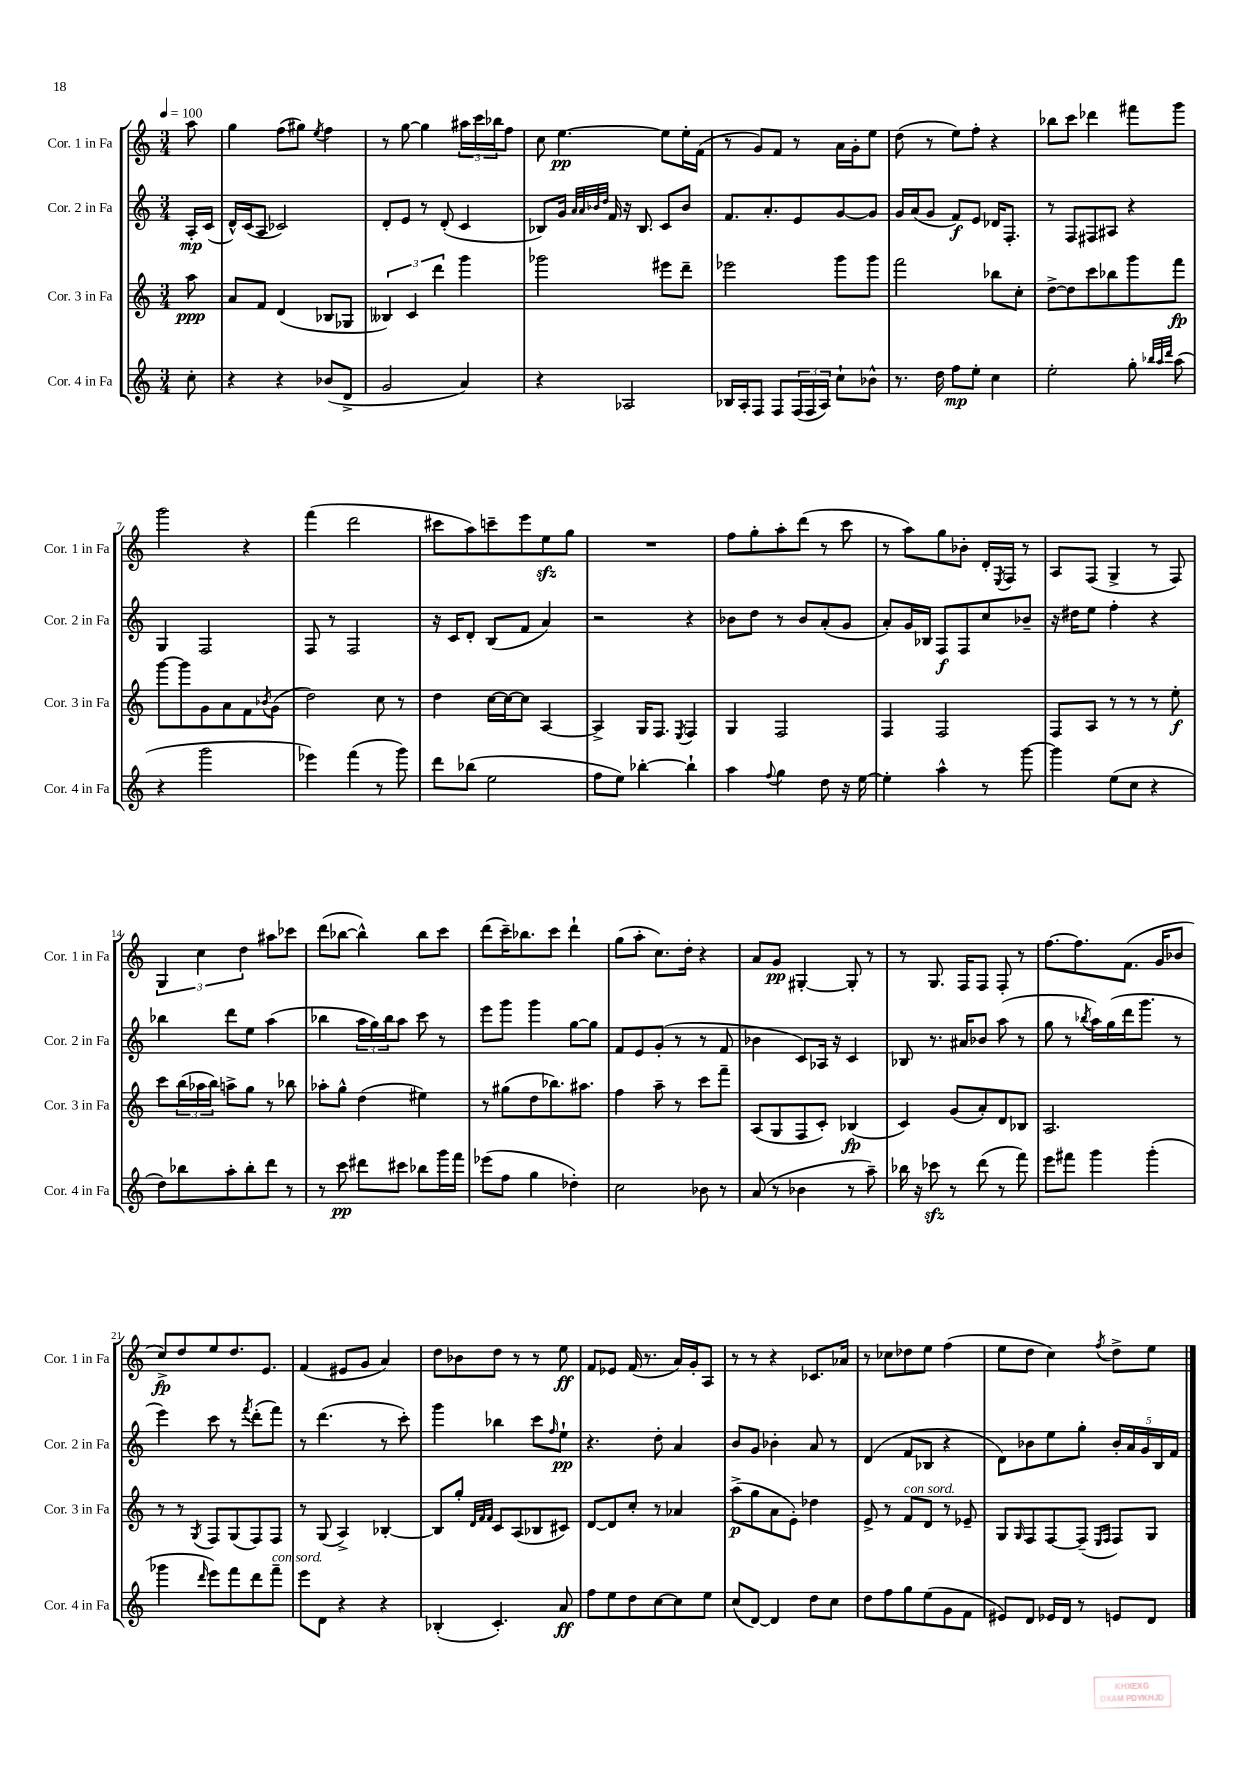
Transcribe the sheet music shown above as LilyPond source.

<<
\new StaffGroup <<
\new Staff = "s0" \with { instrumentName = "Cor. 1 in Fa" shortInstrumentName = "Cor. 1 in Fa" } {
    \clef treble \key c \major \numericTimeSignature \time 3/4 \partial 8 \tempo 4 = 100
    a''8 |
    g''4 f''8( gis''8) \acciaccatura { e''8 } f''4 |
    r8 g''8~ g''4 \tuplet 3/2 { ais''16 c'''16 bes''16 } f''8 |
    c''8 e''4.~\pp e''8 e''16-. f'16( |
    r8 g'8) f'8 r8 a'16 g'16-. e''8 |
    d''8( r8 e''8) f''8-. r4 |
    bes''8 c'''8 des'''4 fis'''8 g'''8 |
    g'''2 r4 |
    f'''4( d'''2 |
    cis'''8 a''8) c'''8-- e'''8 e''8\sfz g''8 |
    R2. |
    f''8 g''8-. a''8-. d'''8( r8 c'''8 |
    r8 a''8) g''8 bes'8-. d'16-. \acciaccatura { e8 } f16 r8 |
    a8 f8( g4-> r8 f8) |
    \tuplet 3/2 { g4 c''4 d''4 } ais''8 ces'''8 |
    d'''8( bes''8~ bes''4-^) bes''8 c'''8 |
    d'''8( c'''16--) bes''8. c'''8 d'''4-! |
    g''8( a''8-. c''8.) d''16-. r4 |
    a'8 g'8\pp gis4~-. gis8-. r8 |
    r8 g8. f16 f8 f8-. r8 |
    f''8.~ f''8. f'8.( g'16 bes'8 |
    c''8->\fp) d''8 e''8 d''8. e'8. |
    f'4( eis'8 g'8 a'4) |
    d''8 bes'8 d''8 r8 r8 e''8\ff |
    f'8 ees'8 f'16( r8. a'16) g'16-. a8 |
    r8 r8 r4 ces'8. aes'16 |
    r8 ces''8 des''8 e''8 f''4( |
    e''8 d''8 c''4) \acciaccatura { f''8 } d''8-> e''8 \bar "|." |
}
\new Staff = "s1" \with { instrumentName = "Cor. 2 in Fa" shortInstrumentName = "Cor. 2 in Fa" } {
    \clef treble \key c \major \numericTimeSignature \time 3/4 \partial 8
    a16-.\mp c'16( |
    d'16-^) c'16( a8 ces'2) |
    d'8-. e'8 r8 d'8-.( c'4 |
    bes8) g'16 \grace { a'32 a'32 bes'32 d''32 } f'16 r16 bes8. c'8 bes'8 |
    f'8. a'8.-. e'8 g'8~ g'8 |
    g'16 a'16( g'8 f'8\f) e'8 des'16 f8.-. |
    r8 f8 fis8 ais8 r4 |
    g4 f2 |
    f8 r8 f2 |
    r16 c'16 d'8-. b8( f'8 a'4) |
    r2 r4 |
    bes'8 d''8 r8 bes'8 a'8-.( g'8 |
    a'8-.) g'16 bes16 f8\f f8 c''8 bes'8-- |
    r16 dis''16 e''8 f''4-. r4 |
    bes''4 d'''8 e''8 a''4( |
    bes''4 \tuplet 3/2 { a''16 g''16) bes''16 } a''8 c'''8 r8 |
    e'''8 g'''8 g'''4 g''8~ g''8 |
    f'8 e'8 g'8-.( r8 r8 f'8 |
    bes'4 c'8) aes16 r16 c'4 |
    bes8 r8. ais'16 bes'8 a''8( r8 |
    g''8 r8 \acciaccatura { bes''8 } a''16) g''16( d'''16 g'''8. r8 |
    e'''4) c'''8 r8 \acciaccatura { f'''8 } d'''8-.( f'''8) |
    r8 d'''4.( r8 c'''8-.) |
    g'''4 bes''4 c'''8 \grace { f''16 } e''8-!\pp |
    r4. d''8-. a'4 |
    b'8 g'8 bes'4-. a'8 r8 |
    d'4( f'8 bes8 r4 |
    d'8) bes'8 e''8 g''8-. \tuplet 5/4 { bes'16-. a'16 g'16 b16 f'16 } \bar "|." |
}
\new Staff = "s2" \with { instrumentName = "Cor. 3 in Fa" shortInstrumentName = "Cor. 3 in Fa" } {
    \clef treble \key c \major \numericTimeSignature \time 3/4 \partial 8
    a''8\ppp |
    a'8 f'8 d'4( bes8 ges8 |
    \tuplet 3/2 { beses4) c'4 d'''4 } g'''4 |
    ges'''2 eis'''8 d'''8-- |
    ees'''2 g'''8 g'''8 |
    f'''2 bes''8 c''8-. |
    d''8~-> d''8 c'''8 bes''8 g'''8 f'''8\fp |
    g'''8~ g'''8 g'8 a'8 f'8 \acciaccatura { bes'8 } g'8( |
    d''2) c''8 r8 |
    d''4 c''16~ c''16~ c''8 a4~ |
    a4-> g16 f8. \acciaccatura { e8 } f4 |
    g4 f2 |
    f4 f2 |
    f8 a8 r8 r8 r8 e''8-.\f |
    c'''8 \tuplet 3/2 { b''16( aes''16 b''16) } a''8-> g''8 r8 bes''8 |
    aes''8-. g''8-^ d''4( eis''4) |
    r8 gis''8( d''8 bes''8.) ais''8. |
    f''4 a''8-- r8 c'''8 f'''8-- |
    a8( g8 f8 c'8-.) bes4\fp( |
    c'4) g'8( a'8-.) d'8 bes8 |
    a2. |
    r8 r8 \acciaccatura { g8 } f8 g8( f8) f8 |
    r8 g8( a4->) bes4~-. |
    bes8 g''8-. \grace { d'32 f'32 f'32 } c'8 a8( bes8 cis'8) |
    d'8~ d'8 c''8-. r8 aes'4 |
    a''8->\p( g''8 a'8 e'8-.) des''4 |
    e'8-> r8 f'8^\markup { \italic "con sord." } d'8 r8 ees'8-- |
    g8 \grace { g16 } f8 f8~ f8--( \grace { e16 f16 } f8) g8 \bar "|." |
}
\new Staff = "s3" \with { instrumentName = "Cor. 4 in Fa" shortInstrumentName = "Cor. 4 in Fa" } {
    \clef treble \key c \major \numericTimeSignature \time 3/4 \partial 8
    c''8-. |
    r4 r4 bes'8( d'8-> |
    g'2 a'4) |
    r4 aes2 |
    bes16 a16-. f8 f8 \tuplet 3/2 { f16( f16 a16) } c''8-! bes'8-^ |
    r8. d''16 f''8\mp e''8-. c''4 |
    e''2-. g''8-. \grace { bes''32 a''32 d'''32 } a''8( |
    r4 g'''2 |
    ees'''4) f'''4( r8 g'''8) |
    d'''8 bes''8( e''2 |
    f''8 e''8) bes''4~-. bes''4-! |
    a''4 \appoggiatura { f''8 } g''4 d''8 r16 e''16~ |
    e''4-. a''4-^ r8 g'''8~ |
    g'''4 e''8( c''8 r4 |
    d''8) bes''8 a''8-. bes''8-. d'''8 r8 |
    r8 c'''8\pp dis'''8 cis'''8 bes''8 g'''16 f'''16 |
    ees'''8( f''8 g''4 des''4-.) |
    c''2 bes'8 r8 |
    a'8( r8 bes'4 r8 a''8--) |
    bes''16 r16 ces'''8\sfz r8 d'''8( r8 f'''8) |
    e'''8 fis'''8 g'''4 g'''4-.( |
    ges'''4 \grace { d'''16 } e'''8) f'''8 d'''8 f'''8--^\markup { \italic "con sord." } |
    e'''8 d'8 r4 r4 |
    bes4-.( c'4.-.) a'8\ff |
    f''8 e''8 d''8 c''8~ c''8 e''8 |
    c''8( d'8~) d'4 d''8 c''8 |
    d''8 f''8 g''8 e''8( g'8 f'8 |
    eis'8) d'8 ees'16 d'16 r8 e'8 d'8 \bar "|." |
}
>>
>>
